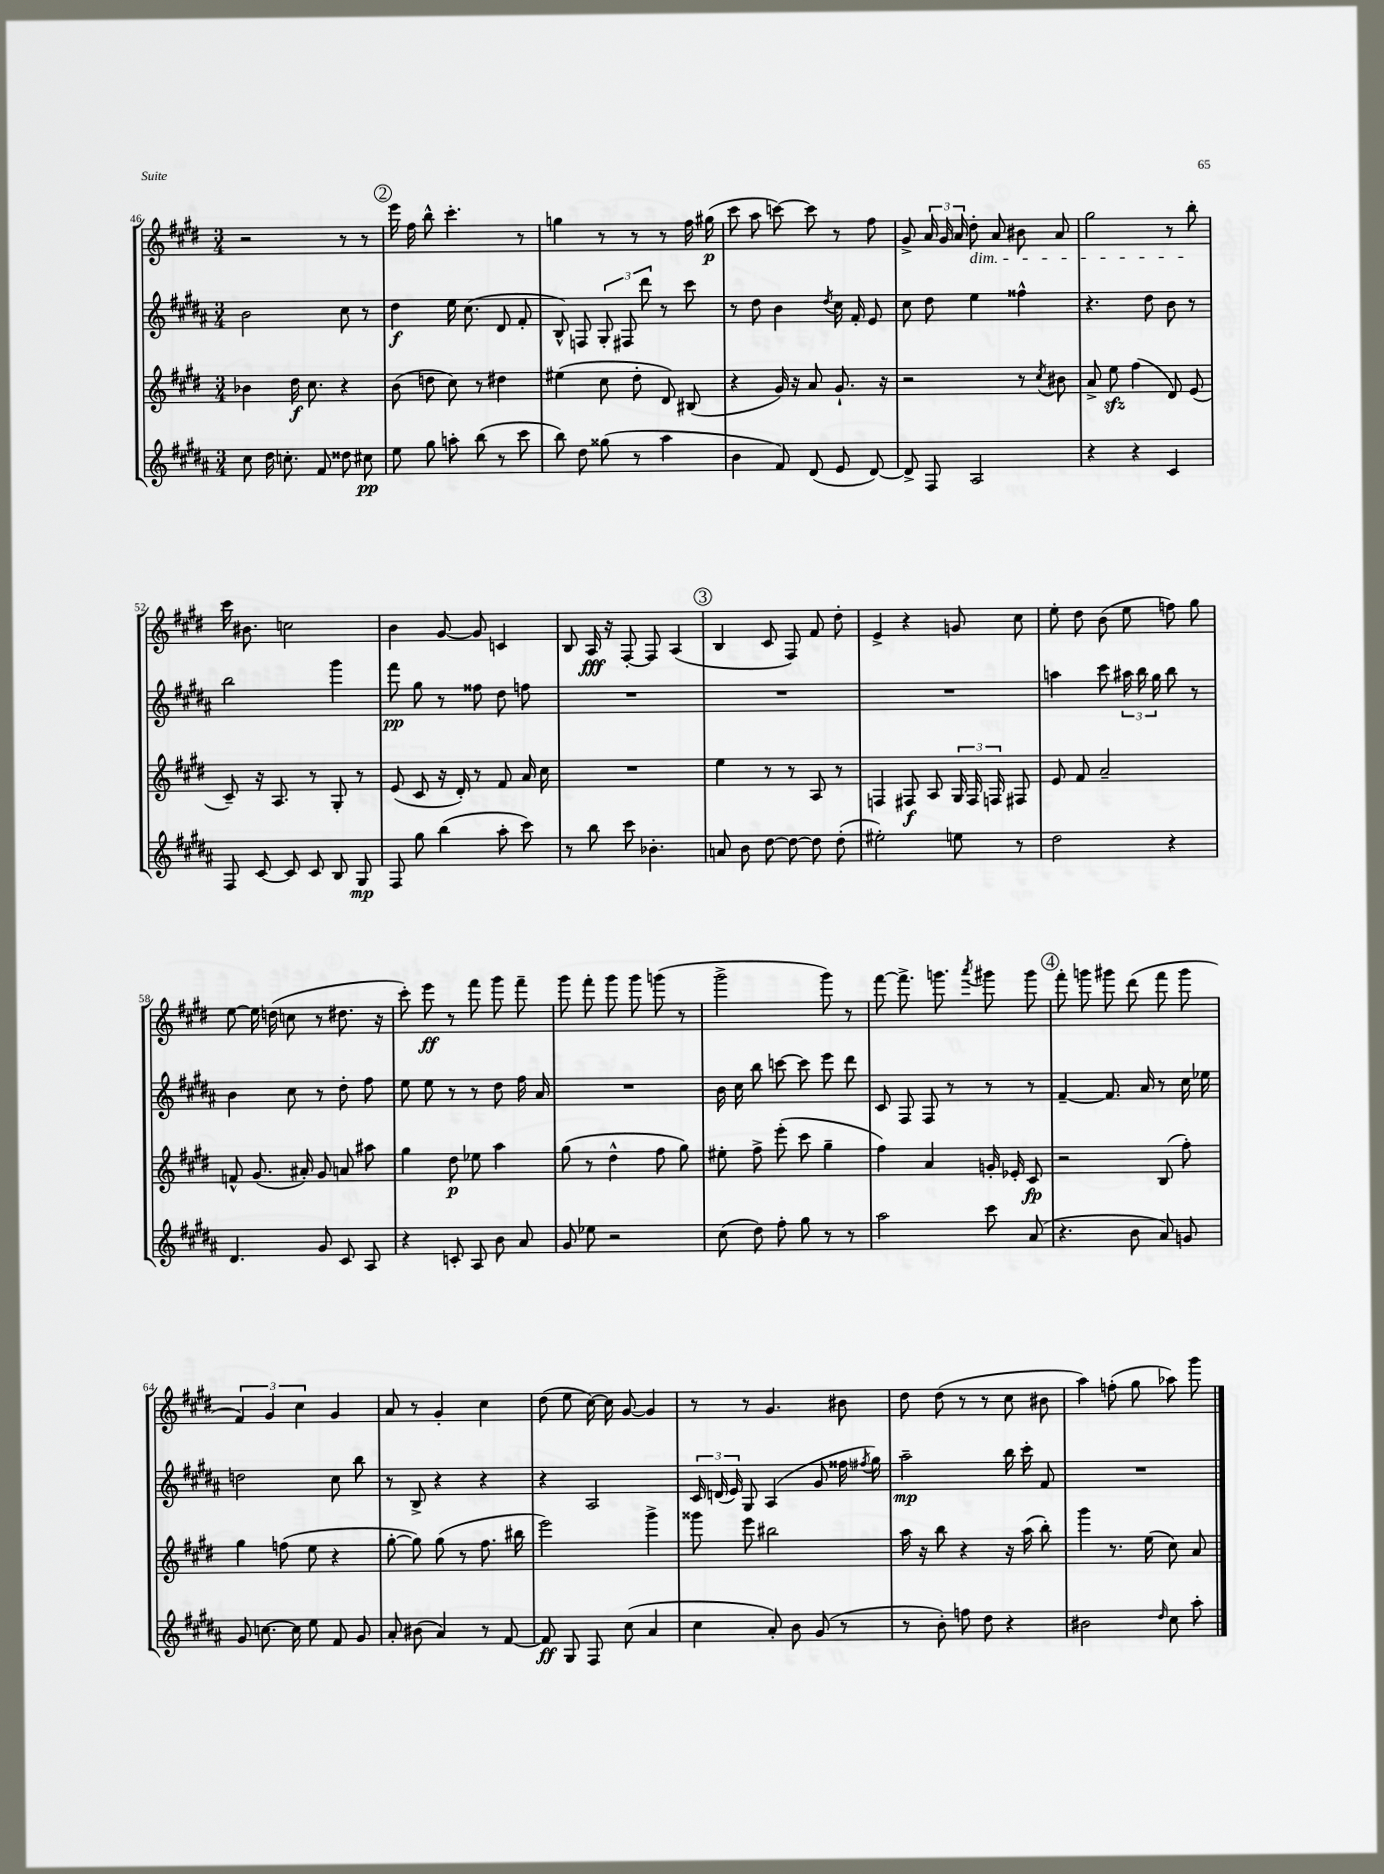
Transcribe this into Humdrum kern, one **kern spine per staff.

**kern	**dynam	**kern	**dynam	**kern	**dynam	**kern	**dynam
*part4	*part4	*part3	*part3	*part2	*part2	*part1	*part1
*staff4	*staff4	*staff3	*staff3	*staff2	*staff2	*staff1	*staff1
*clefG2	*	*clefG2	*	*clefG2	*	*clefG2	*
*k[f#c#g#d#a#]	*	*k[f#c#g#d#]	*	*k[f#c#g#d#a#]	*	*k[f#c#g#d#]	*
*M3/4	*	*M3/4	*	*M3/4	*	*M3/4	*
=46	=46	=46	=46	=46	=46	=46	=46
8cc#\	.	4b-X\	.	2b\	.	2r	.
16dd#\	.	.	.	.	.	.	.
8.ccn'\	.	.	.	.	.	.	.
.	.	16dd#\	f	.	.	.	.
.	.	8.cc#\	.	.	.	.	.
8f#/	.	.	.	.	.	.	.
8dd##X\	.	4r	.	8cc#\	.	8r	.
8cc#X\	pp	.	.	8r	.	8r	.
!!LO:REH:place=s1:t=2
=47	=47	=47	=47	=47	=47	=47	=47
8ee\	.	(8b\	.	4dd#\	f	16eee\	.
.	.	.	.	.	.	16ff#\	.
8gg#\	.	8ddn\	.	.	.	8bb^^\	.
8aan'\	.	8cc#\)	.	16ee\	.	4.ccc#'\	.
.	.	.	.	(8.cc#\	.	.	.
(8bb\	.	8r	.	.	.	.	.
8r	.	4dd#X\	.	8d#/	.	.	.
8ccc#\	.	.	.	8f#'/	.	8r	.
=48	=48	=48	=48	=48	=48	=48	=48
8bb\)	.	(4ee#X\	.	8B^^/)	.	4ggn\	.
8dd#\	.	.	.	8Fn/	.	.	.
(8gg##X\	.	8cc#\	.	12G#'/	.	8r	.
.	.	.	.	12F#X/	.	.	.
8r	.	8dd#'\	.	.	.	8r	.
.	.	.	.	12ddd#\	.	.	.
4aa#\	.	8d#/)	.	8r	.	8r	.
.	.	(8B#X/	.	8ccc#\	.	16ff#\	.
.	.	.	.	.	.	(16gg#X\	p
=49	=49	=49	=49	=49	=49	=49	=49
4b\	.	4r	.	8r	.	8ccc#\	.
.	.	.	.	8dd#\	.	8aa\	.
8f#/)	.	16g#/)	.	4b\	.	[8cccn\)	.
.	.	16r	.	.	.	.	.
(8d#/	.	8a/	.	.	.	8ccc\]	.
.	.	.	.	8qdd#/	.	.	.
8e/	.	8.g#`/	.	16cc#\	.	8r	.
.	.	.	.	16f#'/	.	.	.
[8d#/)	.	.	.	8e/	.	8ff#\	.
.	.	16r	.	.	.	.	.
=50	=50	=50	=50	=50	=50	=50	=50
8d#^/]	.	2r	.	8cc#\	.	8g#^/	.
8F#/	.	.	.	8dd#\	.	24a/	.
.	.	.	.	.	.	24g#/	.
.	.	.	.	.	.	24a/	.
!	!	!	!	!	!	!LO:TX:b:i:t=dim.	!
2A#/	.	.	.	4ee\	.	8dd#'\	.
.	.	.	.	.	.	8a/	.
.	.	8r	.	4ff##X^^\	.	8b#X\	.
.	.	8qcc#/	.	.	.	.	.
.	.	8b#X\	.	.	.	8a/	.
=51	=51	=51	=51	=51	=51	=51	=51
4r	.	8a^/	.	4.r	.	2gg#\	.
.	.	8eezz\	.	.	.	.	.
4r	.	(4ff#\	.	.	.	.	.
.	.	.	.	8dd#\	.	.	.
4c#/	.	8d#/)	.	8b\	.	8r	.
.	.	(8e/	.	8r	.	8bb'\	.
!!LO:LB:g=z
=52	=52	=52	=52	=52	=52	=52	=52
8F#/	.	8c#~/)	.	2bb\	.	16ccc#\	.
.	.	.	.	.	.	8.b#X\	.
[8c#/	.	16r	.	.	.	.	.
.	.	8.A/	.	.	.	.	.
8c#/]	.	.	.	.	.	2ccn\	.
8c#/	.	8r	.	.	.	.	.
8B/	.	8G#'/	.	4ggg#\	.	.	.
8G#/	mp	8r	.	.	.	.	.
=53	=53	=53	=53	=53	=53	=53	=53
8F#/	.	(8e/	.	8fff#\	pp	4b\	.
8gg#\	.	8c#/	.	8gg#\	.	.	.
(4bb\	.	16r	.	8r	.	[8g#/	.
.	.	16d#'/)	.	.	.	.	.
.	.	8r	.	8ff##X\	.	8g#/]	.
8aa#'\	.	8f#/	.	8dd#\	.	4cn/	.
8ccc#\)	.	16a/	.	8ffn\	.	.	.
.	.	16cc#\	.	.	.	.	.
=54	=54	=54	=54	=54	=54	=54	=54
8r	.	2.r	.	2.r	.	8B/	.
8bb\	.	.	.	.	.	16A/	fff
.	.	.	.	.	.	16r	.
8ccc#\	.	.	.	.	.	[8F#'/	.
4.b-X'\	.	.	.	.	.	8F#/]	.
.	.	.	.	.	.	(4A/	.
!!LO:REH:place=s1:t=3
=55	=55	=55	=55	=55	=55	=55	=55
8an/	.	4ee\	.	2.r	.	4B/	.
8b\	.	.	.	.	.	.	.
[8dd#\	.	8r	.	.	.	8c#/	.
8dd#\_	.	8r	.	.	.	8F#/)	.
8dd#\]	.	8A/	.	.	.	8f#/	.
(8dd#'\	.	8r	.	.	.	8dd#'\	.
=56	=56	=56	=56	=56	=56	=56	=56
2ee#X'\)	.	4Fn/	.	2.r	.	4e^/	.
.	.	8F#X/	f	.	.	4r	.
.	.	8A/	.	.	.	.	.
8een\	.	24G#/	.	.	.	8gn/	.
.	.	24F#/	.	.	.	.	.
.	.	24Fn/	.	.	.	.	.
8r	.	8F#X/	.	.	.	8cc#\	.
=57	=57	=57	=57	=57	=57	=57	=57
2dd#\	.	8e/	.	4aan\	.	8ee'\	.
.	.	8f#/	.	.	.	8dd#\	.
.	.	2a~/	.	8ccc#\	.	(8b\	.
.	.	.	.	24aa#X\	.	8ee\	.
.	.	.	.	24bb\	.	.	.
.	.	.	.	24gg#\	.	.	.
4r	.	.	.	8bb\	.	8ffn\)	.
.	.	.	.	8r	.	8gg#\	.
!!LO:LB:g=z
=58	=58	=58	=58	=58	=58	=58	=58
4.d#/	.	8fn^^/	.	4b\	.	[8ee\	.
.	.	(8.g#/	.	.	.	16ee\]	.
.	.	.	.	.	.	(16ddn\	.
.	.	.	.	8cc#\	.	8ccn\	.
.	.	16a#X'/)	.	.	.	.	.
8g#/	.	8g#/	.	8r	.	8r	.
8c#/	.	8an/	.	8dd#'\	.	8.dd#X\	.
8A#/	.	8aa#X\	.	8ff#\	.	.	.
.	.	.	.	.	.	16r	.
=59	=59	=59	=59	=59	=59	=59	=59
4r	.	4gg#\	.	8ee\	.	8ccc#'\)	.
.	.	.	.	8ee\	.	8eee\	ff
8cn'/	.	8dd#\	p	8r	.	8r	.
8A#/	.	8ee-X\	.	8r	.	8fff#\	.
8b\	.	4aa\	.	8dd#\	.	8ggg#\	.
8a#/	.	.	.	16ff#\	.	8fff#~\	.
.	.	.	.	16a#/	.	.	.
=60	=60	=60	=60	=60	=60	=60	=60
8g#/	.	(8gg#\	.	2.r	.	8ggg#\	.
8ee-X\	.	8r	.	.	.	8fff#'\	.
2r	.	4dd#^^\	.	.	.	8ggg#\	.
.	.	.	.	.	.	8ggg#\	.
.	.	8ff#\	.	.	.	(8gggn\	.
.	.	8gg#\)	.	.	.	8r	.
=61	=61	=61	=61	=61	=61	=61	=61
(8cc#\	.	8ee#X'\	.	16b\	.	2ggg#^\	.
.	.	.	.	16cc#\	.	.	.
8dd#\)	.	8ff#^\	.	8bb\	.	.	.
8ff#'\	.	(8eee'\	.	[8cccn\	.	.	.
8gg#\	.	8ccc#\	.	8ccc\]	.	.	.
8r	.	4gg#~\	.	8eee\	.	8ggg#\)	.
8r	.	.	.	8ddd#\	.	8r	.
=62	=62	=62	=62	=62	=62	=62	=62
2aa#\	.	4ff#\)	.	8c#/	.	[8fff#\	.
.	.	.	.	8F#/	.	8.fff#^\]	.
.	.	4a/	.	8F#/	.	.	.
.	.	.	.	.	.	8.gggn\	.
.	.	.	.	8r	.	.	.
.	.	.	.	.	.	8qaaa/	.
8ccc#\	.	16gn'/	.	8r	.	8ggg#X\	.
.	.	16e-X'/	.	.	.	.	.
(8a#/	.	8c#/	fp	8r	.	8ggg#\	.
!!LO:REH:place=s1:t=4
=63	=63	=63	=63	=63	=63	=63	=63
4.r	.	2r	.	[4f#~/	.	8fff#'\	.
.	.	.	.	.	.	8gggn\	.
.	.	.	.	8.f#/]	.	8ggg#X\	.
8b\	.	.	.	.	.	(8ddd#\	.
.	.	.	.	16a#/	.	.	.
8a#/)	.	(8B/	.	8r	.	8fff#\	.
8gn/	.	8ff#'\)	.	16cc#\	.	8ggg#\	.
.	.	.	.	16ee-X\	.	.	.
!!LO:LB:g=z
=64	=64	=64	=64	=64	=64	=64	=64
8g#/	.	4gg#\	.	2ddn\	.	6f#/)	.
[8.ccn\	.	.	.	.	.	.	.
.	.	.	.	.	.	6g#/	.
.	.	(8ffn\	.	.	.	.	.
16cc\]	.	.	.	.	.	.	.
.	.	.	.	.	.	6cc#\	.
8ee\	.	8ee\	.	.	.	.	.
8f#/	.	4r	.	8cc#\	.	4g#/	.
8g#/	.	.	.	8bb\	.	.	.
=65	=65	=65	=65	=65	=65	=65	=65
8a#'/	.	[8gg#'\	.	8r	.	8a/	.
(8b#X\	.	8gg#\])	.	8B^/	.	8r	.
4a#/)	.	(8gg#\	.	4r	.	4g#'/	.
.	.	8r	.	.	.	.	.
8r	.	8.ff#\	.	4r	.	4cc#\	.
[8f#/	.	.	.	.	.	.	.
.	.	16bb#X\	.	.	.	.	.
=66	=66	=66	=66	=66	=66	=66	=66
8f#/]	ff	2eee\)	.	4r	.	(8dd#\	.
8G#/	.	.	.	.	.	8ee\	.
8F#/	.	.	.	2A#/	.	[16cc#\)	.
.	.	.	.	.	.	16cc#\]	.
(8cc#\	.	.	.	.	.	[8g#/	.
4a#/	.	4ggg#^\	.	.	.	4g#/]	.
=67	=67	=67	=67	=67	=67	=67	=67
4cc#\	.	8ggg##X\	.	24c#/	.	8r	.
.	.	.	.	(24dn/	.	.	.
.	.	.	.	24e/)	.	.	.
.	.	8eee\	.	8G#/	.	8r	.
8a#'/)	.	2bb#X\	.	(4A#/	.	4.g#/	.
8b\	.	.	.	.	.	.	.
(8g#/	.	.	.	8g#/	.	.	.
8r	.	.	.	16ff##X\	.	8b#X\	.
.	.	.	.	8qff#X/	.	.	.
.	.	.	.	16gg#\)	.	.	.
=68	=68	=68	=68	=68	=68	=68	=68
8r	.	16aa\	.	2aa#~\	mp	8dd#\	.
.	.	16r	.	.	.	.	.
8b'\)	.	8bb\	.	.	.	(8dd#\	.
8ffn\	.	4r	.	.	.	8r	.
8dd#\	.	.	.	.	.	8r	.
4r	.	16r	.	16bb\	.	8cc#\	.
.	.	(16aa\	.	16ccc#'\	.	.	.
.	.	8bb'\)	.	8f#/	.	8b#X\	.
=69	=69	=69	=69	=69	=69	=69	=69
2b#X\	.	4ggg#\	.	2.r	.	4aa\)	.
.	.	8.r	.	.	.	(8ffn'\	.
.	.	.	.	.	.	8gg#\	.
.	.	(16ee\	.	.	.	.	.
16qqdd#/	.	.	.	.	.	.	.
8cc#\	.	8cc#\)	.	.	.	8aa-X\)	.
8aa#'\	.	8a/	.	.	.	8ggg#\	.
==	==	==	==	==	==	==	==
*-	*-	*-	*-	*-	*-	*-	*-
